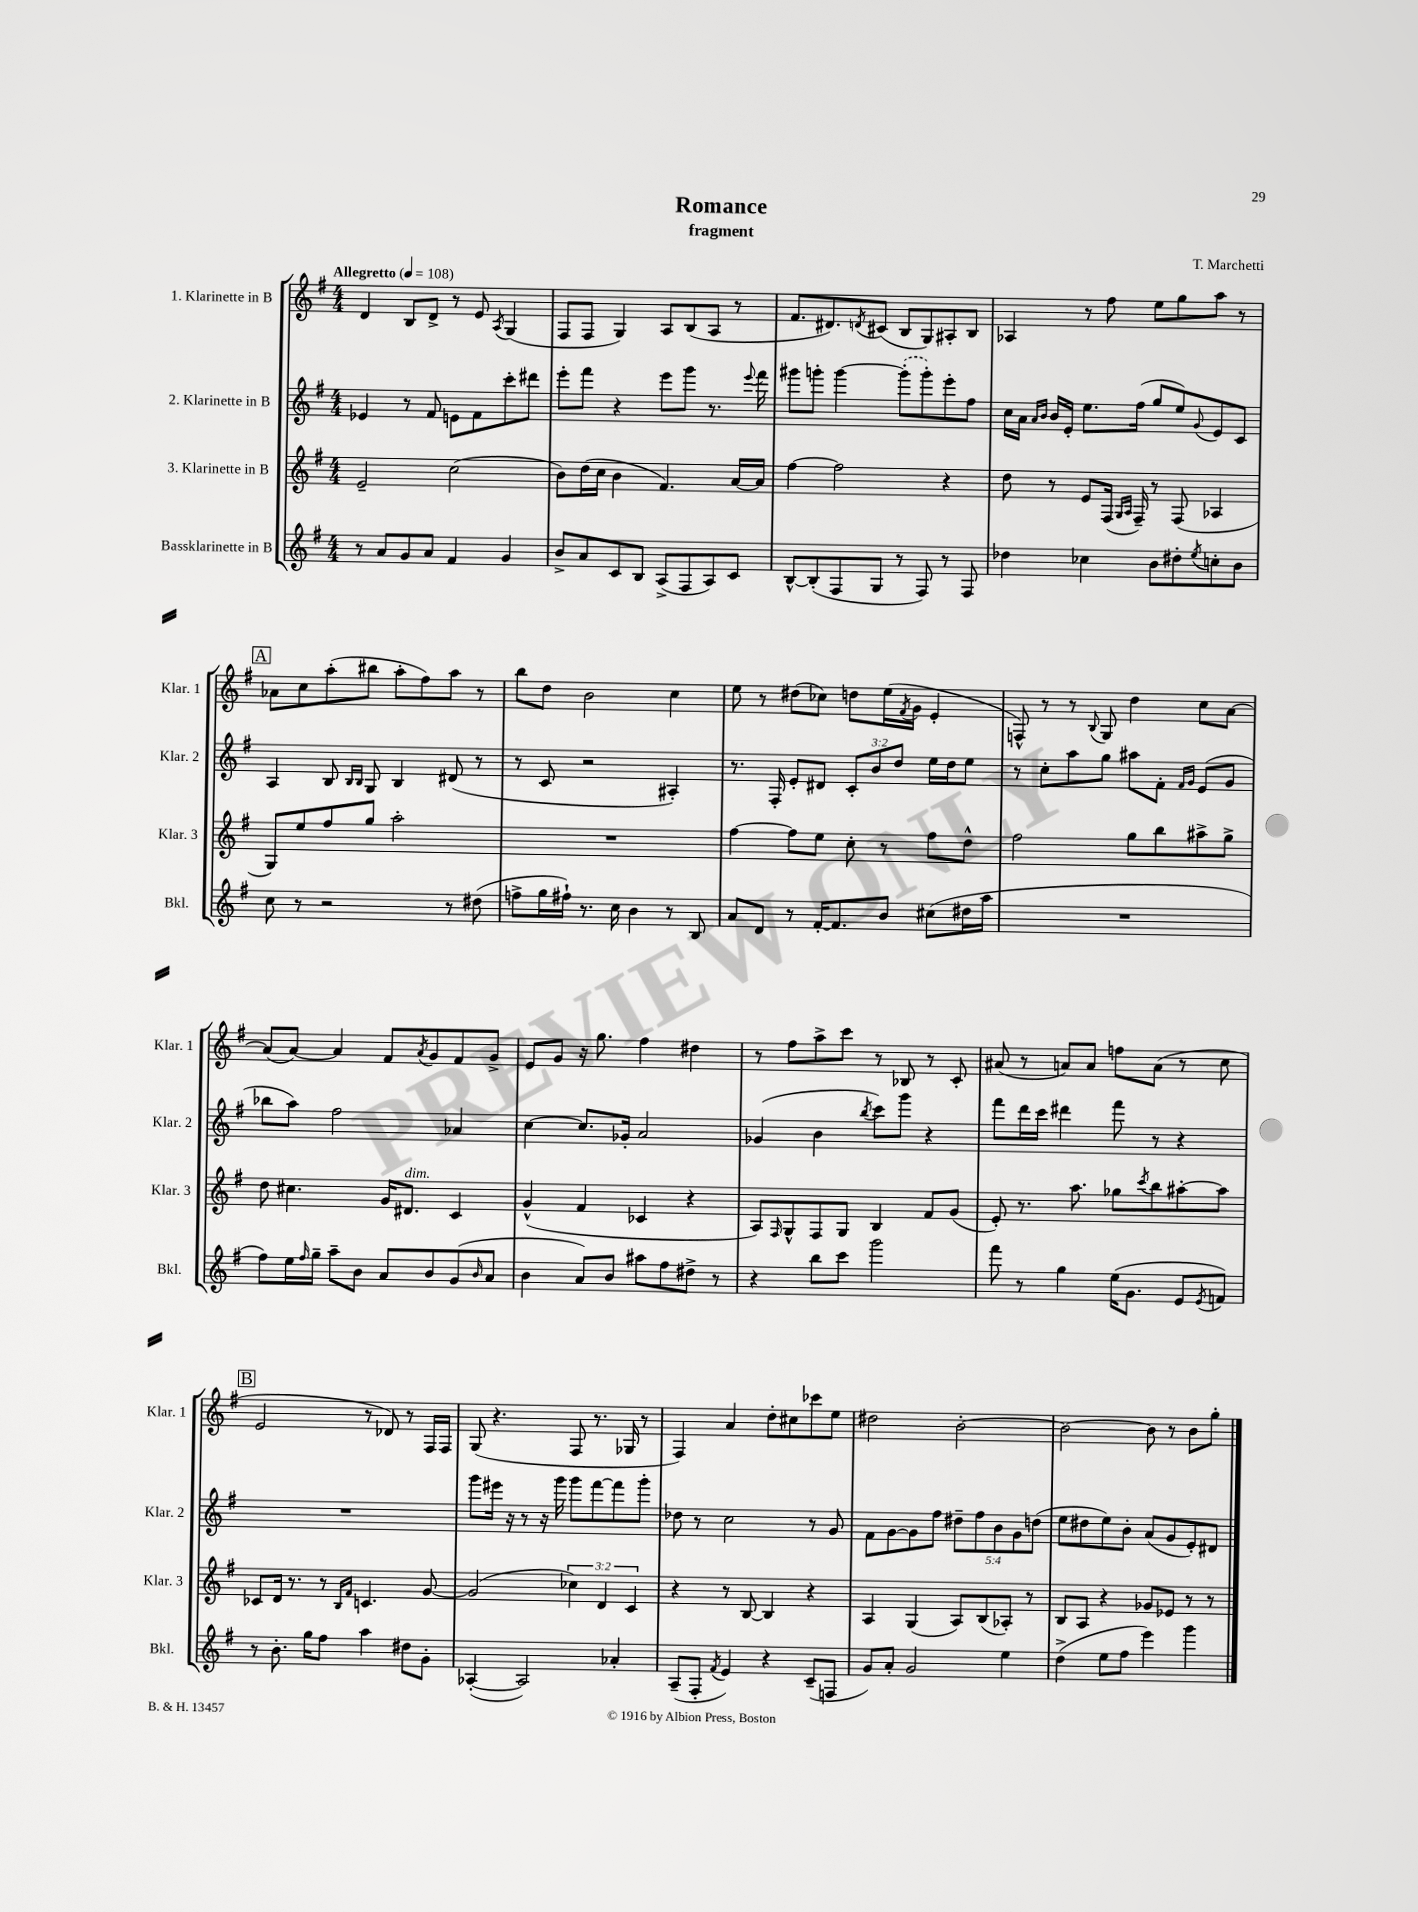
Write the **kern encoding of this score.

**kern	**kern	**kern	**kern
*part4	*part3	*part2	*part1
*staff4	*staff3	*staff2	*staff1
*I"Bassklarinette in B	*I"3. Klarinette in B	*I"2. Klarinette in B	*I"1. Klarinette in B
*I'Bkl.	*I'Klar. 3	*I'Klar. 2	*I'Klar. 1
*clefG2	*clefG2	*clefG2	*clefG2
*k[f#]	*k[f#]	*k[f#]	*k[f#]
*M4/4	*M4/4	*M4/4	*M4/4
*MM108	*MM108	*MM108	*MM108
=1	=1	=1	=1
!	!	!	!LO:TX:a:B:t=Allegretto
8r	2e~/	4e-X/	4d/
8a/L	.	.	.
8g/	.	8r	8B/L
8a/J	.	8f#/	8d^/J
4f#/	(2cc\	8en\L	8r
.	.	8f#\	8e/
.	.	.	8qA/
4g/	.	8ccc'\	(4G/
.	.	8ddd#X\J	.
=2	=2	=2	=2
8b^/L	8b\L)	8eee'\L	8F#/L
8a/	(16dd\L	8fff#\J	8F#/J
.	16cc\JJ	.	.
8c/	4b\	4r	4G/)
8B/J	.	.	.
(8A^/L	4.f#/)	8eee\L	8A/L
8F#/	.	8ggg\J	(8B/
8A/)	.	8.r	8A/J
8c/J	[16a/LL	.	8r
.	.	8qqeee/	.
.	16a/JJ]	16fff#\	.
=3	=3	=3	=3
[8B^^/L	[4ff#\	8ggg#X\L	8.f#/L
(8B'/]	.	8gggn'\J	.
.	.	.	8.d#X/)
8F#/	2ff#\]	[4ggg\	.
.	.	.	8qdn/
8G/J	.	.	(8c#X/J
8r	.	(8ggg'\L]	8B/L
8F#/)	.	8ggg'\)	8G/)
8r	4r	8eee'\	8A#X'/
8F#/	.	8ff#\J	8B/J
=4	=4	=4	=4
4dd-X\	8dd\	16cc\LL	4A-X/
.	.	16a\JJ	.
.	.	16qqa/LL	.
.	.	16qqb/JJ	.
.	8r	16b/LL	.
.	.	16e'/JJ	.
4cc-X\	8e/L	8.ee\L	8r
.	(16F#/Jk	.	8ff#\
.	16qqG/LL	.	.
.	16qqA/JJ	.	.
.	16F#~/)	(16ff#\Jk	.
8b\L	8r	8gg/L	8ee\L
8dd#X'\	(8F#/	8ee/)	8gg\
8qee/	.	8qqg/	.
8ccn'\	4A-X/	8e/	8aa\J
8b\J	.	8c/J	8r
!!LO:LB:g=z
!!LO:REH:place=s1:t=A
=5	=5	=5	=5
8cc\	8G/L)	4A/	8a-X\L
8r	8ee/	.	8cc\
2r	8ff#/	8B/	(8aa'\
.	.	16qqB/LL	.
.	.	16qqB/JJ	.
.	8gg/J	8G/	8bb#X\J
.	2aa'\	4B/	8aa'\L
.	.	.	8ff#\)
8r	.	(8d#X/	8aa\J
(8dd#X\	.	8r	8r
=6	=6	=6	=6
8ffn^\L	1r	8r	8bb\L
16gg\L	.	8c/	8dd\J
16ff#X`\JJ)	.	.	.
8.r	.	2r	2b\
16cc\	.	.	.
4b\	.	.	.
8r	.	4A#X'/)	4cc\
8B/	.	.	.
=7	=7	=7	=7
8a/L	[4ff#\	8.r	8ee\
8d/J	.	.	8r
.	.	16F#'/	.
8r	8ff#\L]	8e'/L	(8dd#X\L
[16f#'/KL	8ee\J	8d#X/J	8cc-X\J)
8.f#/]	.	.	.
.	8cc'\	12c'/L	8ddn\L
.	.	12b/	.
8b/J	8r	.	(16ee\L
.	.	12dd/J	.
.	.	.	8qf#/
.	.	.	16g\JJ
(8cc#X\L	8ff#\L	16ee\LL	4e'/
.	.	16dd\J	.
16dd#X\L	8dd^^\J	8ee\J	.
16aa\JJ	.	.	.
=8	=8	=8	=8
1r	2ff#\	8r	8Fn^^/)
.	.	8cc'\L	8r
.	.	8aa\	8r
.	.	.	8qqB/
.	.	8gg\J	8G/
.	8gg\L	8aa#X\L	4dd\
.	8bb\	8f#'\J	.
.	.	16qqf#/LL	.
.	.	16qqg/JJ	.
.	8aa#X^\	(8e/L	8cc\L
.	8gg^\J	8g/J	[8a\J
!!LO:LB:g=z
=9	=9	=9	=9
8ff#\L)	8dd\	8bb-X\L	(8a/L]
16ee\L	4.cc#X\	8aa\J)	[8a/J)
16qqff#/	.	.	.
16gg~\JJ	.	.	.
8aa~\L	.	2ff#\	4a/]
8b\J	.	.	.
8a/L	16g/KL	.	8f#/L
!	!LO:TX:a:i:t=dim.	!	!
.	8.d#X/J	.	.
.	.	.	8qa/
8b/	.	.	8g/
(8g/	4c/	4a-X/	8f#/
16qqb/	.	.	.
8a/J	.	.	8g^/J
=10	=10	=10	=10
4b\	(4g^^/	[4cc\	8e/L
.	.	.	8g/J
8a/L)	4f#/	8.cc/L]	16r
.	.	.	8.gg\
8b/J	.	.	.
.	.	16g-X'/Jk	.
8aa#X\L	4c-X/	2a/	4ff#\
8ff#\	.	.	.
8dd#X^\J	4r	.	4dd#X\
8r	.	.	.
=11	=11	=11	=11
4r	8A/L)	(4g-X/	8r
.	16qqF#/	.	.
.	8G^^/	.	8ff#\L
8bb\L	8F#/	4b\	8aa^\
8ccc\J	8G/J	.	8ccc\J
.	.	8qbb/	.
2ggg\	4B/	8ccc\L)	8r
.	.	8ggg\J	8B-X/
.	8f#/L	4r	8r
.	(8g/J	.	8c'/
=12	=12	=12	=12
8fff#\	8e'/)	8fff#\L	(8a#X/
8r	8.r	16ddd\L	8r
.	.	16ccc\JJ	.
4gg\	.	4ddd#X\	8an/L)
.	8.aa\	.	.
.	.	.	8a/J
(16ee\KL	8gg-X\L	8fff#\	8ffn\L
8.g\J	.	.	.
.	8qccc/	.	.
.	8bb\	8r	(8a\J
8e/L	[8aa#X'\	4r	8r
8qe/	.	.	.
8fn/J)	8aa#\J]	.	8cc\
!!LO:LB:g=z
!!LO:REH:place=s1:t=B
=13	=13	=13	=13
8r	8c-X/L	1r	2e/
8.b'\	16d/Jk	.	.
.	8.r	.	.
16gg\KL	.	.	.
8ff#\J	8r	.	.
.	16qqB/LL	.	.
.	16qqf#/JJ	.	.
4aa\	4.cn/	.	8r
.	.	.	8d-X/)
8dd#X\L	.	.	8r
8g'\J	[8g/	.	16F#/LL
.	.	.	16F#/JJ
=14	=14	=14	=14
([4A-X'/	(2g/]	8ggg\L	(8G/
.	.	16eee#X\Jk	4.r
.	.	16r	.
2A-/])	.	8r	.
.	.	16r	.
.	.	16ggg\	.
.	6cc-X\)	8ggg\L	8F#/
.	.	[8fff#\	8.r
.	6d/	.	.
4a-X'/	.	8fff#\]	.
.	.	.	16G-X/
.	6c/	.	.
.	.	8ggg'\J	8r
=15	=15	=15	=15
(8A~/L	4r	8dd-X\	4F#/)
8F#'/J	.	8r	.
8qf#/	.	.	.
4e/)	8r	2cc\	4a/
.	[8B/	.	.
4r	4B/]	.	8dd'\L
.	.	.	8cc#X\
(8c~/L	4r	8r	8ccc-X\
8Fn/J	.	8g/	8ee\J
=16	=16	=16	=16
8g/L)	4A/	8f#\L	2dd#X\
8a'/J	.	[8g\	.
2g/	(4G/	8g\]	.
.	.	8ff#\J	.
.	8A/L)	10dd#X~\L	[2b'\
.	.	10ff#\	.
.	(8B/	.	.
.	.	10b\	.
4ee\	8A-X'/J)	.	.
.	.	10g\	.
.	8r	.	.
.	.	(10ddn\J	.
=17	=17	=17	=17
(4dd^\	8B/L	8ee\L	2b\_
.	8A/J	8dd#X\	.
8ee\L	4r	8ee\)	.
8ff#\J	.	8b'\J	.
4eee\)	8g-X/L	(8a/L	8b\]
.	8e-X/J	8g/	8r
4ggg\	8r	8e'/)	8b\L
.	8r	8d#X/J	8gg'\J
==	==	==	==
*-	*-	*-	*-
